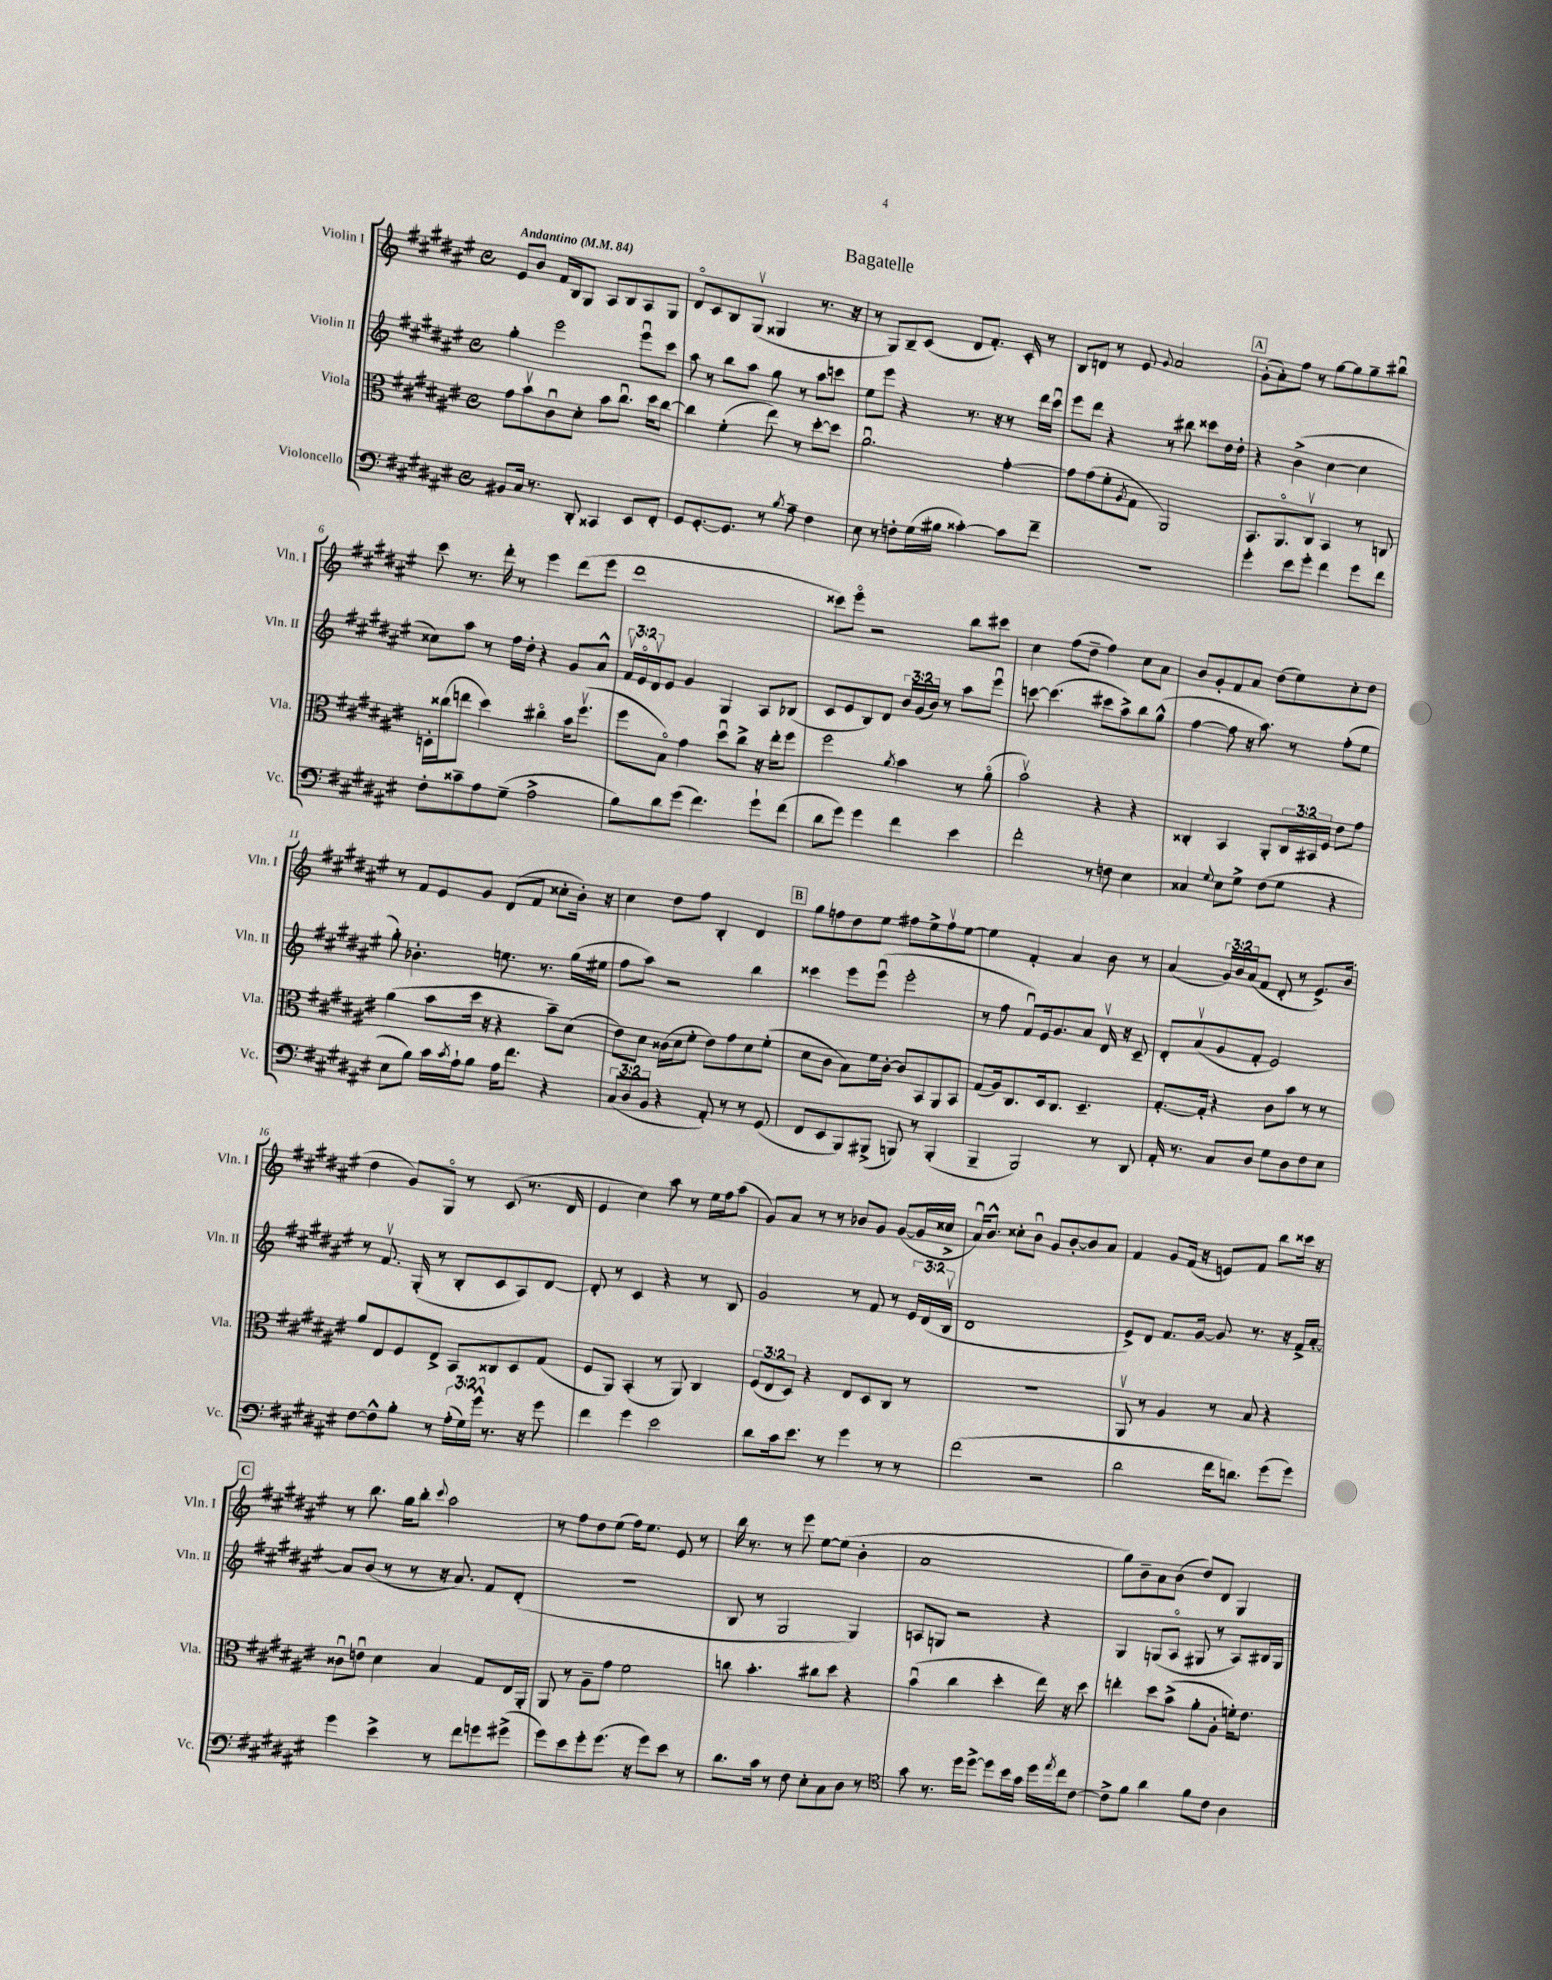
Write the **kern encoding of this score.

**kern	**kern	**kern	**kern
*part4	*part3	*part2	*part1
*staff4	*staff3	*staff2	*staff1
*I"Violoncello	*I"Viola	*I"Violin II	*I"Violin I
*I'Vc.	*I'Vla.	*I'Vln. II	*I'Vln. I
*clefF4	*clefC3	*clefG2	*clefG2
*k[f#c#g#d#a#e#]	*k[f#c#g#d#a#e#]	*k[f#c#g#d#a#e#]	*k[f#c#g#d#a#e#]
*M4/4	*M4/4	*M4/4	*M4/4
*met(c)	*met(c)	*met(c)	*met(c)
*MM84	*MM84	*MM84	*MM84
=1	=1	=1	=1
!	!	!	!LO:TX:a:B:t=Andantino
8BB#X/L	8g#\L	4gg#'\	8e#/L
16C#/Jk	8bv\	.	8b/J
8.r	.	.	.
.	8c#u\	2eee#\	16f#/LL
.	.	.	16B/J
8DD#'/	8d#'\J	.	8G#/J
4CC##X/	8b\L	.	8A#/L
.	8.cc#u\J	.	8B/
8EE#/L	.	8eee#u\L	8A#/
.	16dd#\KL	.	.
8FF#'/J	[8cc#\J	8ccc#\J	8G#/J
=2	=2	=2	=2
8GG#/L	4cc#\]	8aa#\	8d#/L
[8.GG#'/	.	8r	8c#/
.	(4f#'\	8bb\L	8B/
8.GG#/J]	.	.	.
.	.	8aa#\J	(8G#v/J
8r	8ee#\)	8gg#\	4G##X/
8qB/	.	.	.
8A#~\	8r	8r	.
4F#\	[8dd#'\L	8aa#\L	8.r
.	8dd#\J]	8cccn\J	.
.	.	.	16r
=3	=3	=3	=3
8E#\	2.a#u\	8ee#\L	8r
8r	.	8eee#\J	8G#/L)
8Fn'\L	.	4r	8B~/
(16G#\L	.	.	(8c#/J
16B#X\JJ	.	.	.
[4c##X'\)	.	8.r	8d#/L
.	.	.	8.f#'/J)
.	.	16r	.
8c##\L]	[4g#'\	8r	.
.	.	.	16c#'/
8f#~\J	.	16ddd#\LL	8r
.	.	16ccc#u\JJ	.
=4	=4	=4	=4
1r	8g#\L]	8eee#\L	8B/L
.	(8g#\	8ddd#\J	8dn/J
.	8f#'\	4r	8r
.	8qA#/	.	.
.	8G#\J	.	8e#/
.	.	.	8qqg#/
.	2AA#/)	8r	2a#/
.	.	8bb#X\	.
.	.	8ccc##X\L	.
.	.	16dd#\L	.
.	.	16dd#'\JJ	.
!!LO:REH:place=s1:t=A
=5	=5	=5	=5
4g#'\	8.BB/L	4r	(8g#'\L
.	.	.	8a#'\)
.	8.AA#/	.	.
8e#\L	.	(4b^\	8ff#\J
8g#'\J	8C#v/J	.	8r
4f#\	4BB/	[4cc#\	[8gg#\L
.	.	.	8gg#\]
8g#\L	8r	4cc#\]	8gg#~\
8f#\J	8Cn/	.	8bb#Xu\J
!!LO:LB:g=z
=6	=6	=6	=6
8F#'\L	16Dn'\LL	8cc##X\L)	8ccc#\
.	(16cc##X\J	.	.
8c##X~\	8een\J	8aa#\J	8.r
8A#\	4dd#\)	8r	.
.	.	.	16ddd#'\
(8G#~\J	.	16ff#\LL	8r
.	.	16dd#'\JJ	.
2A#^\	4cc#X\	4r	4eee#\
.	16b\KL	8g#/L	(8ddd#\L
.	(8.ff#v\J	.	.
.	.	8a#^^/J	8eee#\J
=7	=7	=7	=7
8B\L)	8ff#\L	24f#v/LL	1ddd#
.	.	24e#/	.
.	.	24d#v/J	.
8d#\	8B\J)	8e#/J	.
(8g#\J	4g#\	4g#/	.
4.f#\)	.	.	.
.	8dd#u\L	4G#/	.
.	8cc#^\J	.	.
8g#`\L	16r	8A#/L	.
.	16ee#'\KL	.	.
(8f#\J	8ff#\J	(8B-X/J	.
=8	=8	=8	=8
8d#\L	2ff#\	8c#/L	8ccc##X\L)
8g#\J)	.	8e#/	8eee#\J
4g#\	.	8B/)	2r
.	.	8d#/J	.
.	8qa#/	.	.
4f#\	4b\	24b/LL	.
.	.	(24g#/	.
.	.	24b/JJ)	.
.	.	8r	.
4e#\	8r	8aa#\L	8bb\L
.	(8a#\	8eee#u\J	8ccc#X\J
=9	=9	=9	=9
2f#'\	2bv\)	[8cccn\	4cc#\
.	.	(4.ccc\]	.
.	.	.	(8ff#\L
.	.	.	8dd#~\J
8r	4r	8ccc#X\L	4ff#\)
8Fn\	.	8aa#^\)	.
4E#\	4r	8bb\	8cc#\L
.	.	(8gg#^^\J	8a#\J
=10	=10	=10	=10
4C##X/	4C##X'/	[4ff#\	8b/L
.	.	.	8g#'/
8qqG#/	.	.	.
8E#\L	4BB/	8ff#\]	8f#/
8G#^\J	.	16r	8a#/J
.	.	8.aa#\)	.
(8F#\L	8AA#'/L	.	(8dd#\L
8G#\J	24C##/L	8r	8ee#\)
.	24BB#X/	.	.
.	24F#/JJ	.	.
4r	8e#\L	(8ff#'\L	8cc#'\
.	8g#\J	8ee#\J	8dd#\J
!!LO:LB:g=z
=11	=11	=11	=11
8E#\L	(4a#\	8gg#'\)	8r
8B\J)	.	4.b-X'\	8f#/L
16c#\LL	8b\L	.	8e#/
8qc#/	.	.	.
16A#`\J	.	.	.
8B\J	16dd#\Jk	.	8g#/J
.	16r	.	.
16A#\KL	4r	8.een\	(8d#/L
8.f#\J	.	.	.
.	.	.	8f#/J
.	.	8.r	.
4r	8b~\L)	.	8cc##X'\L
.	(8d#\J	(16gg#\LL	16b'\Jk)
.	.	16ee#X\JJ	16r
=12	=12	=12	=12
(12C#/L	8e#\L)	8ff#\L	4cc#\
12D#/	.	.	.
.	8d#\J	8aa#\J)	.
12BB/J	.	.	.
4r	(16c##X\LL	2r	8dd#\L
.	16d#\J	.	.
.	8f#'\J	.	8ff#\J
8AA#'/)	8e#\L)	.	4B'/
8r	8g#\	.	.
8r	8d#\	4bb\	4d#/
(8GG#/	(8f#'\J	.	.
!!LO:REH:place=s1:t=B
=13	=13	=13	=13
8FF#/L	8d#\L	4ccc##X\	8gg#\L
8EE#/	8c#\J	.	8ffn\
8BBB/)	8B\L)	8eee#\L	8dd#\
(8BBB#X^/J	16f#\L	(8eee#u\J	8ee#\J
.	[16c#'\JJ	.	.
8BBBn/)	8c#/L]	2eee#'\	8ff#X\L
8r	8BB/	.	8ee#^\
(4BBB'/	8AA#/	.	8ff#v\
.	8BB/J	.	[8ee#\J
=14	=14	=14	=14
4BBB~/	(8G#/L	8r	4ee#\]
.	16A#/k)	8ff#\	.
.	8.C#/	.	.
2BBB/)	.	8f#u/L)	4f#'/
.	16D#/k	16e#/k	.
.	8.C#/J	8.g#/	.
.	.	.	4a#/
.	4.D#~/	8a#/J	.
8r	.	16d#v/	8b\
.	.	16r	.
8DD#/	.	8c#~/	8r
=15	=15	=15	=15
16AA#'/	[8.G#'/L	8d#'/L	(4a#/
8.r	.	.	.
.	.	(8a#v/	.
.	16G#'/Jk]	.	.
8C#/L	4r	8g#/	24g#/LL)
.	.	.	24b/
.	.	.	(24a#/J
8D#/J	.	8f#'/J	8f#/J
8G#\L	8c#\L	2e#/)	8d#'/
8D#\	8b\J	.	8r
8F#\	8r	.	8.e#^/L)
8E#\J	8r	.	.
.	.	.	(16b/Jk
!!LO:LB:g=z
=16	=16	=16	=16
[8F#\L	8a#/L	8r	4dd#\
8F#^^\]	8E#/	8.f#v/	.
8B'\J	8F#/	.	8g#/L)
.	.	(16G#'/	.
8r	8E#^/J	8r	8G#/J
(24A#'\LL	8BB/L	8B'/L	8r
24G#\)	.	.	.
24g#^^\JJ	.	.	.
8.r	8C##X/	8c#/	(8c#/
.	8D#/	8A#/)	8.r
16r	.	.	.
8g#\	(8G#/J	[8d#/J	.
.	.	.	16d#/
=17	=17	=17	=17
4f#\	8F#/L	8d#'/]	4e#/
.	8AA#/J)	8r	.
4g#\	(4BB'/	4c#/	4cc#\)
2e#\	8r	4r	8aa#\
.	8AA#/)	.	8r
.	4C#/	8r	16ee#\LL
.	.	.	16ff#\J
.	.	8B/	(8aa#\J
=18	=18	=18	=18
8d#\L	(12F#/L	2g#/	8g#/L)
.	12E#/	.	.
16c#\k	.	.	8a#/J
.	12D#/J)	.	.
8.e#\J	.	.	.
.	4r	.	8r
8r	.	.	8r
4g#\	8E#/L	8r	8b-X/L
.	8D#/	8f#/	8g#/J
8r	8C#/J	8r	([8g#/L
8r	8r	24e#/LL	16g#/L]
.	.	(24d#/	.
.	.	.	16cc##X^/JJ
.	.	24Bv/JJ	.
=19	=19	=19	=19
(2f#\	1r	1d#	16a#u/KL)
.	.	.	8.b^^/J
.	.	.	8cc##X'\L
.	.	.	8bu\J
2r	.	.	8g#/L
.	.	.	[8b'/
.	.	.	8b/]
.	.	.	8a#/J
=20	=20	=20	=20
2d#\	8AA#v/	8e#^/L)	4f#/
.	8r	8d#/J	.
.	4A#/	8.f#/L	8g#/L
.	.	.	(16f#/Jk
.	.	[16g#/Jk	16r
16f#\KL	8r	8g#/]	8en/L)
8.dn\J)	.	.	.
.	8B/	8.r	8f#/J
(8g#\L	4r	.	8bb\L
.	.	16r	.
8g#\J)	.	16f#^/LL	16ccc##X\Jk
.	.	[16a#'/JJ	16r
!!LO:LB:g=z
!!LO:REH:place=s1:t=C
=21	=21	=21	=21
4g#\	8c##Xu\L	8a#/L]	8r
.	8enu\J	(8b/J	8.bb\
4e#^\	4d#\	8r	.
.	.	.	16gg#\KL
.	.	8r	8bb'\J
.	.	.	8qqccc#/
8r	4B/	16r	2aa#\
.	.	8.a#/)	.
8f#\L	.	.	.
8gn\	8G#/L	8f#/L	.
(8g#X^\J	16E#/L	(8d#'/J	.
.	16AA#'/JJ	.	.
=22	=22	=22	=22
8g#\L)	8AA#/	1r	8r
8e#\	8r	.	8ff#\L
8g#'\	8A#~\L	.	8dd#\
(8.g#\J	8g#\J	.	(8ee#\J
.	2f#\	.	16ff#\KL)
16r	.	.	8.ee#\J
8g#\L)	.	.	.
8e#\J	.	.	8e#/
8r	.	.	8r
=23	=23	=23	=23
8.d#\L	8ccn\	8B/	16bb\
.	.	.	8.r
.	4.b'\	8r	.
16c#\Jk	.	.	.
8r	.	2G#/	8r
8F#\	.	.	8eee#\
8E#'\L	8cc#X\L	.	[8ee#\L
8C#\	8dd#\J	.	(8ee#\J]
8D#\J	4r	4G#/)	4b'\
8r	.	.	.
=24	=24	=24	=24
*clefC4	*	*	*
8g#\	(4bu\	8An/L	1a#
8.r	.	8Gn/J	.
.	4cc#\	2r	.
16dd#\KL	.	.	.
[8dd#^\J	.	.	.
8dd#\L]	4dd#'\	.	.
16b\L	.	.	.
16g#\JJ	.	.	.
16dd#\LL	16ee#\)	4r	.
8qee#/	.	.	.
16cc#\J	16r	.	.
[8c#\J	8dd#\	.	.
=25	=25	=25	=25
8c#^\L]	4een'\	4G#/	8gg#\L)
8f#\J	.	.	8b~\
4a#\	8dd#\L	(8Gn/L	8a#\
.	(8b^\J	8A#/J	(8b\J
8f#\L	8a#'\L	8G#X/	8dd#/L)
8c#\J	8A#'\J	8r	8d#/J
4A#\	16fn'\KL)	8A#/L)	4G#/
.	8.e#\J	.	.
.	.	16B#X/L	.
.	.	16G#/JJ	.
==	==	==	==
*-	*-	*-	*-
